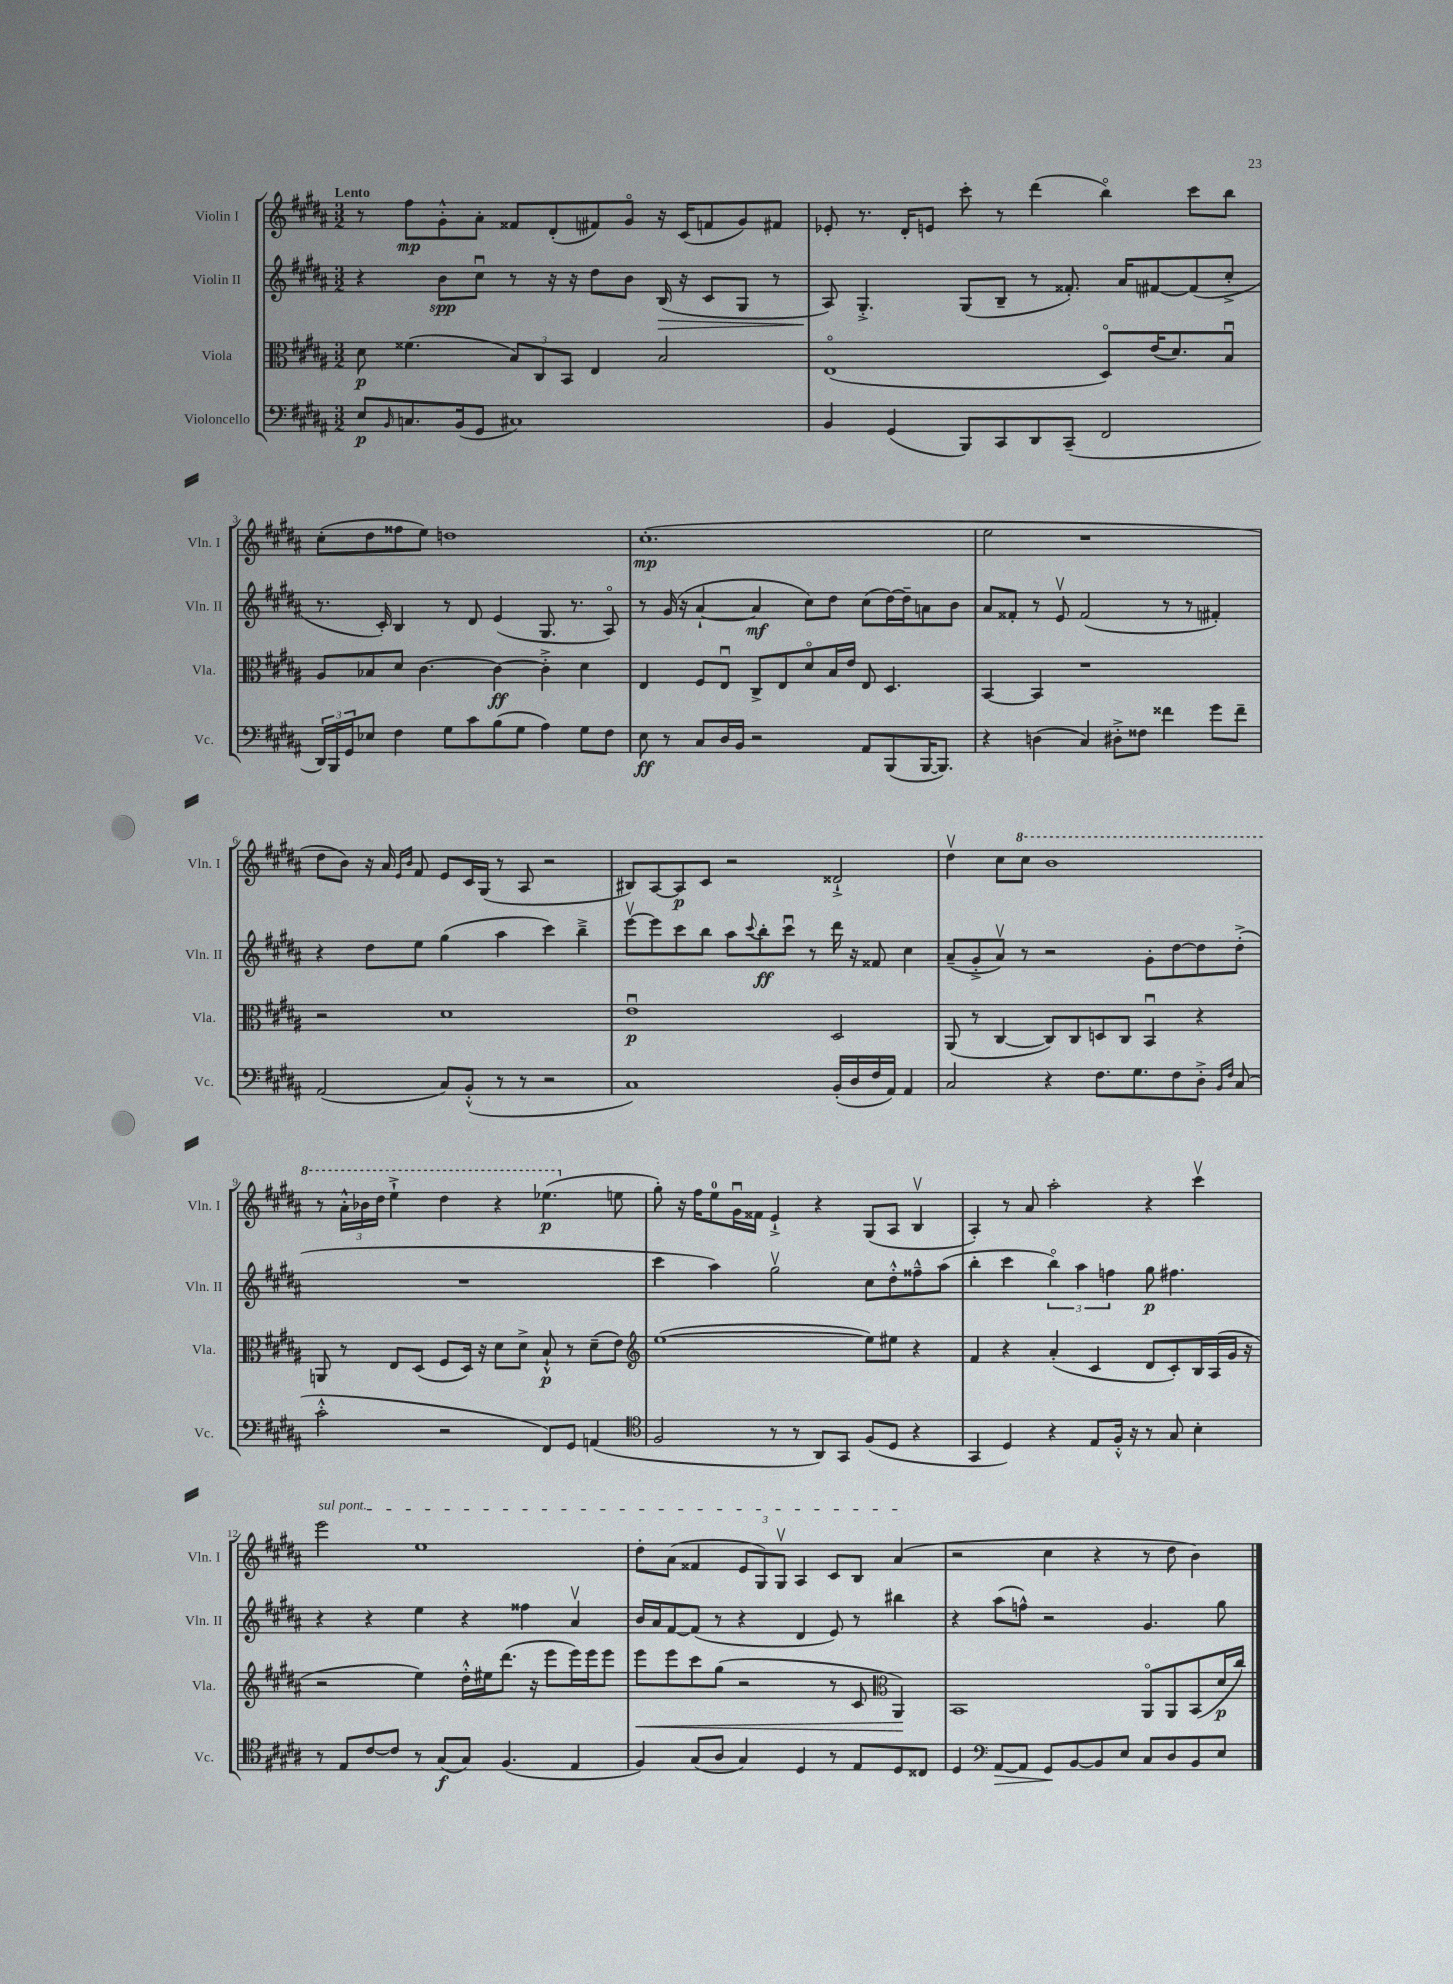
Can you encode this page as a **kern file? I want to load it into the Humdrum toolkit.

**kern	**kern	**kern	**kern
*staff4	*staff3	*staff2	*staff1
*clefF4	*clefC3	*clefG2	*clefG2
*k[f#c#g#d#a#]	*k[f#c#g#d#a#]	*k[f#c#g#d#a#]	*k[f#c#g#d#a#]
*M3/2	*M3/2	*M3/2	*M3/2
8E	8d#	4r	8r
16qqBB	.	.	.
8.C	(4.f##	.	8ff#
.	.	8b	8g#'^^
(16BB	.	.	.
8GG#	.	8cc#u	8a#'
1C#)	12B)	8r	8f##
.	12C#	.	.
.	.	16r	(8d#'
.	12BB	.	.
.	.	16r	.
.	4E	8dd#	8f#)
.	.	8b	8g#o
.	2B	(16B	16r
.	.	16r	(16c#
.	.	8c#	8f
.	.	8G#	8g#)
.	.	8r	8f#
=	=	=	=
4BB	(1Eo	8A#)	8e-'
.	.	4.G#'^	8.r
(4GG#	.	.	.
.	.	.	16d#'
.	.	.	8e
8BBB)	.	(8G#	8ccc#'
8CC#	.	8B~	8r
8DD#	.	8r	(4ddd#
(8CC#~	.	8.f##')	.
2FF#	8D#o)	.	4bbo)
.	.	16a#	.
.	(16e	[8f#	.
.	8.d#)	.	.
.	.	(8f#]	8ccc#
.	8Bu	8cc#'^	8bb
=	=	=	=
24DD#)	8A#	8.r	(8cc#'
24BBB	.	.	.
24GG#	.	.	.
8E-	8B-	.	8dd#
.	.	16c#')	.
4F#	8d#	4B	8ff##
.	[4.c#	.	8ee)
8G#	.	8r	1dd
8c#	.	8d#	.
(8B	4c#_	(4e	.
8G#	.	.	.
4A#)	4c#'^]	8.G#	.
.	.	8.r	.
8G#	4d#	.	.
8F#	.	8A#o)	.
=	=	=	=
8E	4E	8r	(1.cc#'
8r	.	(16g#	.
.	.	16r	.
8C#	8F#	[4a#`	.
16D#	8Eu	.	.
16BB	.	.	.
2r	8C#^	4a#]	.
.	8E	.	.
.	8d#o	8cc#)	.
.	16B	8dd#	.
.	16e	.	.
8AA#	8E	(8cc#	.
(8BBB	4.D#	[16dd#)	.
.	.	16dd#~]	.
[16BBB	.	8a	.
8.BBB])	.	.	.
.	.	8b	.
=	=	=	=
4r	[4BB	8a#	2ee
.	.	8f##'	.
(4D	4BB]	8r	.
.	.	8ev	.
4C#)	1r	(2f##	1r
8D#'^	.	.	.
8F##	.	.	.
4f##	.	8r	.
.	.	8r	.
8g#	.	4f#')	.
8f##~	.	.	.
=	=	=	=
(2AA#	2r	4r	8dd#
.	.	.	8b)
.	.	8dd#	16r
.	.	.	16a#
.	.	.	16qqe
.	.	.	16qqb
.	.	8ee	8f#
8C#)	1d#	(4gg#	8e
(8BB'^^	.	.	16c#
.	.	.	(16G#
8r	.	4aa#	8r
8r	.	.	8A#
2r	.	4ccc#)	2r
.	.	4bb~^	.
=	=	=	=
1C#)	1eu	[8eeev	8B#)
.	.	8eee]	[8A#
.	.	8ccc#	8A#]
.	.	8bb	8c#
.	.	8aa#	2r
.	.	8qqccc#	.
.	.	8bb'	.
.	.	8ccc#u	.
.	.	8r	.
(16BB'	2D#	16ddd#	2d##`^
16D#	.	16r	.
16F#	.	8f##	.
16AA#)	.	.	.
4AA#	.	4cc#	.
=	=	=	=
2C#	(8AA#	(8a#~	4dd#v
.	8r	8g#'^	.
.	[4C#	8a#v)	8cc#
.	.	8r	8ccc#
4r	8C#])	2r	1bb
.	8C#	.	.
8.F#	8D	.	.
.	8C#	.	.
8.G#	.	.	.
.	4BBu	8g#'	.
8F#	.	[8dd#	.
8D#'^	4r	8dd#]	.
16qqBB	.	.	.
16qqF#	.	.	.
(8C#	.	(8dd#'^	.
=	=	=	=
2c#'^^	8AA	1.r	8r
.	8r	.	24aa#'^^
.	.	.	24bb-
.	.	.	24ddd#
.	8E	.	4eee`^
.	(8D#	.	.
2r	8F#	.	4ddd#
.	16D#)	.	.
.	16r	.	.
.	8d#	.	4r
.	8d#^	.	.
8FF#)	8B`^^	.	(4.eee-
8GG#	8r	.	.
(4AA	(8d#~	.	.
.	8e)	.	8ee
=	=	=	=
*clefC4	*clefG2	*	*
2F#	([1ee	4ccc#	8gg#')
.	.	.	16r
.	.	.	16ff#
.	.	4aa#)	8ee
.	.	.	16g#u
.	.	.	16f##
8r	.	2gg#v	4e`^
8r	.	.	.
8AA#)	.	.	4r
8GG#	.	.	.
(8F#	8ee])	8cc#	(8G#
8D#	8ee#	8dd#'^^	8A#
4r	4r	8ff##~^^	4Bv
.	.	(8aa#	.
=	=	=	=
4GG#	4f#	4bb'	4A#')
4D#)	4r	4ccc#	8r
.	.	.	8a#
4r	(4a#'	6bbo)	2aa#'
.	.	6aa#	.
8E	4c#	.	.
.	.	6ff	.
16F#'^^	.	.	.
16r	.	.	.
8r	8d#	8gg#	4r
8G#	8c#')	4.ff#	.
4B'	16B	.	4ccc#v
.	(16A#	.	.
.	16g#	.	.
.	16r	.	.
=	=	=	=
8r	2r	4r	2eee
8E	.	.	.
[8c#	.	4r	.
8c#]	.	.	.
8r	4ee)	4ee	1ee
(8G#	.	.	.
8G#)	16dd#'^^	4r	.
.	16ee#	.	.
(4.F#	(8.ddd#	.	.
.	.	4ff##	.
.	16r	.	.
.	8eee	.	.
4E	16eee)	4a#v	.
.	16eee	.	.
.	8eee	.	.
=	=	=	=
4F#)	8eee	16b	8dd#'
.	.	16a#	.
.	8eee	[8f#	(8a#
(8G#	8ccc#	(8f#]	4f##
8A#	(8gg#	8r	.
4G#)	2r	4r	12e
.	.	.	12G#)
.	.	.	12G#v
4D#	.	4d#	4A#
8r	8r	8e)	8c#
8E	8c#	8r	8B
*	*clefC3	*	*
8D#	4AA#)	4bb#	(4a#
8C##	.	.	.
=	=	=	=
4D#	1BB	4r	2r
*clefF4	*	*	*
[8AA#	.	(8aa#	.
8AA#]	.	8ff^^)	.
8GG#	.	2r	4cc#
[8BB	.	.	.
8BB]	.	.	4r
8E	.	.	.
8C#	8AA#o	4.g#	8r
8D#	8AA#	.	8dd#
8BB	(8BB	.	4b)
8E	16d#	8gg#	.
.	16cc#)	.	.
==	==	==	==
*-	*-	*-	*-
